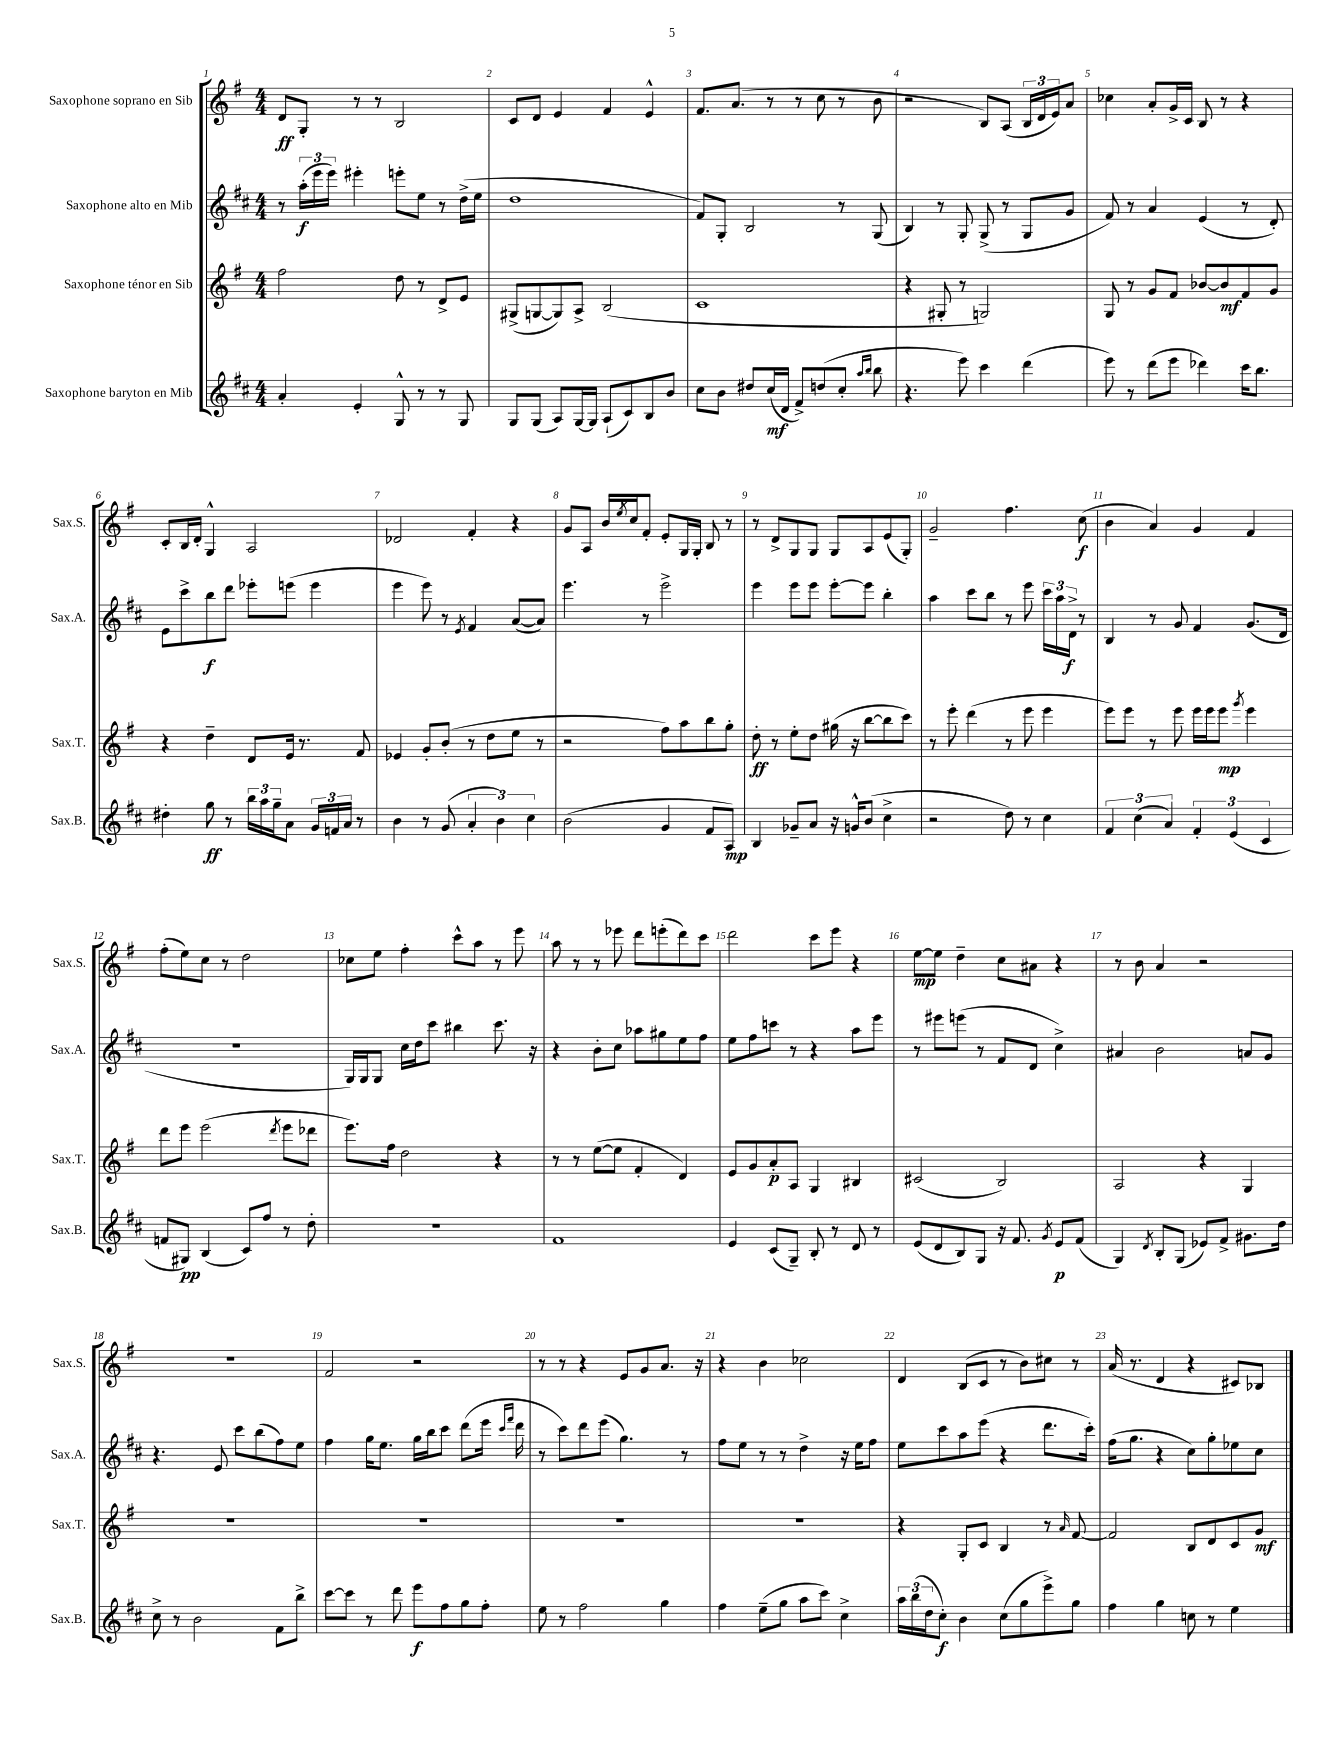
<<
\new StaffGroup <<
\new Staff = "s0" \with { instrumentName = "Saxophone soprano en Sib" shortInstrumentName = "Sax.S." } {
    \clef treble \key g \major \numericTimeSignature \time 4/4
    d'8\ff g8-. r8 r8 b2 |
    c'8 d'8 e'4 fis'4 e'4-^ |
    fis'8. a'8.( r8 r8 c''8 r8 b'8 |
    r2 b8) a8( \tuplet 3/2 { b16 d'16 e'16) } a'8 |
    ces''4 a'8-. g'16-> c'16 b8 r8 r4 |
    c'8-. b16 d'16-. g4-^ a2 |
    des'2 fis'4-. r4 |
    g'8 a8 b'16 \acciaccatura { e''8 } c''16 fis'8-. e'8-. g16 g16-. b8 r8 |
    r8 d'8-> g8 g8 g8 a8 e'8( g8-.) |
    g'2-- fis''4. c''8\f( |
    b'4 a'4) g'4 fis'4 |
    fis''8-.( e''8) c''8 r8 d''2 |
    ces''8 e''8 fis''4-. c'''8-^ a''8 r8 e'''8 |
    a''8 r8 r8 ees'''8 d'''8 e'''8-.( d'''8) c'''8 |
    d'''2 c'''8 e'''8 r4 |
    e''8~\mp e''8 d''4-- c''8 ais'8 r4 |
    r8 b'8 a'4 r2 |
    R1 |
    fis'2 r2 |
    r8 r8 r4 e'8 g'8 a'8. r16 |
    r4 b'4 ces''2 |
    d'4 b8( c'8 r8 b'8) cis''8 r8 |
    a'16( r8. d'4 r4 cis'8) bes8 \bar "|." |
}
\new Staff = "s1" \with { instrumentName = "Saxophone alto en Mib" shortInstrumentName = "Sax.A." } {
    \clef treble \key d \major \numericTimeSignature \time 4/4
    r8 \tuplet 3/2 { a''16-.\f( e'''16 e'''16) } eis'''4-. e'''8-. e''8 r8 d''16->( e''16 |
    d''1 |
    fis'8) g8-. b2 r8 g8( |
    b4) r8 g8-. g8->( r8 g8 g'8 |
    fis'8) r8 a'4 e'4( r8 d'8-.) |
    e'8 cis'''8-> b''8\f d'''8 ees'''8-. e'''8( e'''4 |
    e'''4 e'''8) r8 \acciaccatura { e'8 } fis'4 a'8~( a'8) |
    e'''4. r8 e'''2-> |
    e'''4 e'''8 e'''8 e'''8~-. e'''8 b''4-. |
    a''4 cis'''8 b''8 r8 e'''8 \tuplet 3/2 { cis'''16 a''16 d'16->\f } r8 |
    b4 r8 g'8 fis'4 g'8.( d'16 |
    R1 |
    g16) g16 g8 cis''16 d''16 cis'''8 bis''4 cis'''8. r16 |
    r4 b'8-. cis''8 aes''8 gis''8 e''8 fis''8 |
    e''8 fis''8 c'''8 r8 r4 a''8 e'''8 |
    r8 eis'''8 e'''8( r8 fis'8 d'8 cis''4->) |
    ais'4 b'2 a'8 g'8 |
    r4. e'8 cis'''8 b''8( fis''8) e''8 |
    fis''4 g''16 e''8. g''16 b''16 cis'''8 d'''8( e'''16 \grace { cis'''16 fis'''16 } d'''16 |
    r8 cis'''8) d'''8 e'''8( g''4.) r8 |
    fis''8 e''8 r8 r8 d''4-> r16 e''16 fis''8 |
    e''8 cis'''8 a''8 e'''8( r4 d'''8. cis'''16-.) |
    fis''16( g''8. r4 cis''8) g''8-. ees''8 cis''8 \bar "|." |
}
\new Staff = "s2" \with { instrumentName = "Saxophone ténor en Sib" shortInstrumentName = "Sax.T." } {
    \clef treble \key g \major \numericTimeSignature \time 4/4
    fis''2 d''8 r8 d'8-> e'8 |
    gis8->( g8~ g8) a8-> b2( |
    c'1 |
    r4 gis8-. r8 g2) |
    g8 r8 g'8 fis'8 bes'8~ bes'8\mf fis'8 g'8 |
    r4 d''4-- d'8 e'16 r8. fis'8 |
    ees'4 g'8-. b'8-.( r8 d''8 e''8 r8 |
    r2 fis''8) a''8 b''8 g''8-. |
    d''8-.\ff r8 e''8-. d''8 gis''16( r16 b''8~ b''8 c'''8) |
    r8 e'''8-. d'''4( r8 e'''8 e'''4 |
    e'''8) e'''8 r8 e'''8 e'''16 e'''16 e'''8\mp \acciaccatura { g'''8 } e'''4 |
    d'''8 e'''8 e'''2( \acciaccatura { d'''8 } e'''8 des'''8 |
    e'''8.) fis''16 d''2 r4 |
    r8 r8 e''8~( e''8 fis'4-. d'4) |
    e'8 g'8 a'8-.\p a8 g4 bis4 |
    cis'2( b2) |
    a2 r4 g4 |
    R1 |
    R1 |
    R1 |
    R1 |
    r4 g8-. c'8 b4 r8 \grace { a'16 } fis'8~ |
    fis'2 b8 d'8 c'8 g'8\mf \bar "|." |
}
\new Staff = "s3" \with { instrumentName = "Saxophone baryton en Mib" shortInstrumentName = "Sax.B." } {
    \clef treble \key d \major \numericTimeSignature \time 4/4
    a'4-. e'4-. g8-^ r8 r8 g8 |
    g8 g8( a8) g16~ g16 a8-!( cis'8) b8 b'8 |
    cis''8 b'8 dis''8 cis''16\mf( d'16 fis'8->) d''8( cis''8-. \grace { a''16 b''16 } b''8 |
    r4. e'''8) cis'''4 d'''4( |
    e'''8) r8 d'''8( e'''8 des'''4) cis'''16 b''8. |
    dis''4-. g''8\ff r8 \tuplet 3/2 { b''16 a''16 g''16-- } a'8 \tuplet 3/2 { g'16 f'16 a'16 } r8 |
    b'4 r8 g'8( \tuplet 3/2 { a'4-. b'4) cis''4 } |
    b'2( g'4 fis'8 a8\mp) |
    b4 ges'8-- a'8 r16 g'16-^ b'8( cis''4-> |
    r2 d''8) r8 cis''4 |
    \tuplet 3/2 { fis'4 cis''4( a'4) } \tuplet 3/2 { fis'4-. e'4( cis'4 } |
    f'8 gis8\pp) b4( cis'8) fis''8 r8 d''8-. |
    R1 |
    fis'1 |
    e'4 cis'8( g8--) b8-. r8 d'8 r8 |
    e'8( d'8 b8) g8 r16 fis'8. \acciaccatura { g'8 } e'8\p fis'8( |
    g4) \acciaccatura { d'8 } b8-. g8( ees'8) fis'8-> gis'8. d''16 |
    cis''8-> r8 b'2 fis'8 b''8-> |
    cis'''8~ cis'''8 r8 d'''8 e'''8\f fis''8 g''8 fis''8-. |
    e''8 r8 fis''2 g''4 |
    fis''4 e''8--( g''8 a''8 cis'''8) cis''4-> |
    \tuplet 3/2 { a''16 b''16( d''16 } cis''8-.\f) b'4 cis''8( g''8 e'''8->) g''8 |
    fis''4 g''4 c''8 r8 e''4 \bar "|." |
}
>>
>>
\layout { \context { \Score \override BarNumber.break-visibility = ##(#f #t #t) barNumberVisibility = #all-bar-numbers-visible } }
